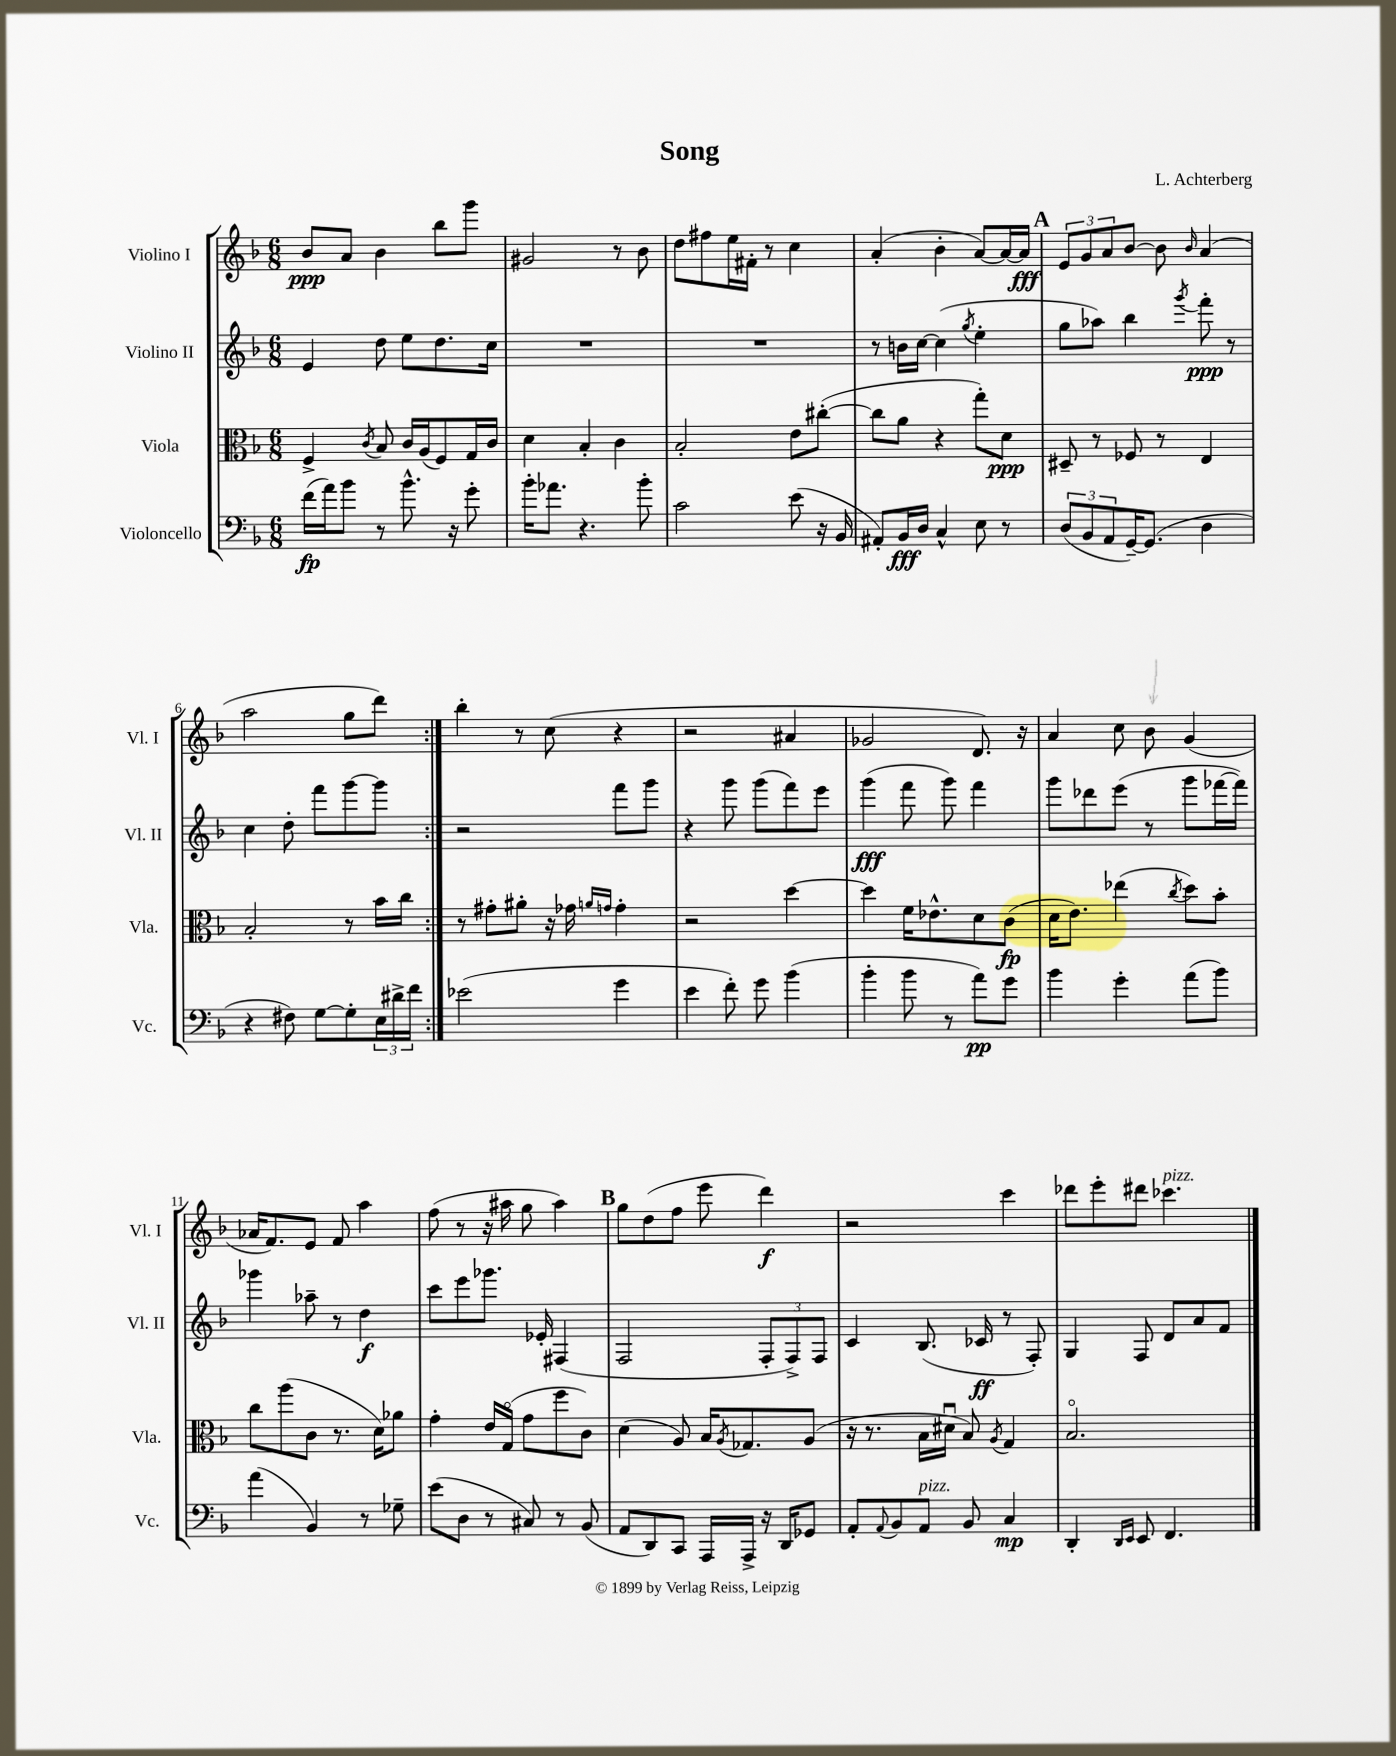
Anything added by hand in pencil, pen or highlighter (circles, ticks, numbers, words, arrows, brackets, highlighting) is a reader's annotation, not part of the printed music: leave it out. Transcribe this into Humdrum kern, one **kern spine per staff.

**kern	**kern	**kern	**kern
*staff4	*staff3	*staff2	*staff1
*clefF4	*clefC3	*clefG2	*clefG2
*k[b-]	*k[b-]	*k[b-]	*k[b-]
*M6/8	*M6/8	*M6/8	*M6/8
(16f	4F^	4e	8b-
16a)	.	.	.
8b-	.	.	8a
.	8qc	.	.
8r	8B-	8dd	4b-
8.b-^^	16c	8ee	.
.	(16A	.	.
.	8F)	8.dd	8bb-
16r	.	.	.
8g'	16G	.	8ggg
.	16c	16cc	.
=	=	=	=
16b-'	4d	2.r	2g#
8.a-	.	.	.
4.r	4B-'	.	.
.	4c	.	8r
8b-'	.	.	8b-
=	=	=	=
2c	2B-'	2.r	8dd
.	.	.	8ff#
.	.	.	16ee
.	.	.	16f#'
.	.	.	8r
(8e	8e	.	4cc
16r	([8cc#'	.	.
16BB-	.	.	.
=	=	=	=
8AA#')	8cc#]	8r	(4a'
16BB-	8a	16b	.
16D	.	[16cc	.
4C^^	4r	(4cc]	4b-'
.	.	8qgg	.
8E	8gg')	4ee'	[8a)
8r	8d	.	16a_
.	.	.	16a]
=	=	=	=
(12D	8D#~	8gg	12e
12BB-	.	.	12g
.	8r	8aa-)	.
12AA	.	.	12a
[16GG~)	8F-	4bb-	[8b-
(8.GG]	.	.	.
.	8r	.	8b-]
.	.	8qggg	16qqb-
4D	4E	8fff'	(4a
.	.	8r	.
=	=	=	=
4r	2B-'	4cc	2aa
8F#)	.	8dd'	.
[8G	.	8fff	.
8G']	8r	[8ggg	8gg
24E	16b-	8ggg]	8ddd)
24d#^	.	.	.
.	16cc	.	.
24f	.	.	.
=:|!	=:|!	=:|!	=:|!
(2e-	8r	2r	4bb-'
.	8g#'	.	.
.	8a#'	.	8r
.	16r	.	(8cc
.	16g-	.	.
.	16qqa	.	.
.	16qqg	.	.
4g	4g'	8fff	4r
.	.	8ggg	.
=	=	=	=
4e	2r	4r	2r
8f')	.	8ggg	.
8g	.	(8ggg	.
(4b-	[4dd	8fff)	4a#
.	.	8eee	.
=	=	=	=
4b-'	4dd]	(4ggg	2g-
8b-	16f	8fff	.
.	8.e-^^	.	.
8r	.	8ggg)	.
8a)	8d	4fff	8.d)
8g	(8c	.	.
.	.	.	16r
=	=	=	=
4b-	16d	8ggg	4a
.	8.e)	.	.
.	.	8ddd-	.
4g'	(4ee-	(8eee	8cc
.	.	8r	8b-
.	8qcc	.	.
(8a	8dd)	8ggg	(4g
8b-)	8b-'	[16fff-	.
.	.	16fff-])	.
=	=	=	=
(4a	8cc	4ggg-	16a-
.	.	.	8.f)
.	(8aa	.	.
4BB-)	8c	8aa-~	8e
.	8.r	8r	8f
8r	.	4dd	4aa
.	16d)	.	.
8G-~	8a-	.	.
=	=	=	=
(8e	4g'	8ccc	(8ff
8D	.	8eee	8r
8r	16e	8.ggg-	16r
.	(16Go	.	16aa#
8C#)	8g	.	8gg
.	.	16e-'	.
8r	8ff	(4F#	4aa#)
(8BB-	8c)	.	.
=	=	=	=
8AA	(4d	2F	8gg
8DD)	.	.	(8dd
8CC	8A)	.	8ff
16AAA	16B-	.	8eee
.	8qA	.	.
16AAA^	8.G-	.	.
16r	.	12F'	4ddd)
16DD	.	.	.
.	.	12F^)	.
8GG-	(8A	.	.
.	.	12F	.
=	=	=	=
8AA'	16r	4c	2r
.	8.r	.	.
8qqAA	.	.	.
8BB-	.	.	.
8AA	16B-	(8.B-	.
.	16d#u	.	.
8BB-	8B-)	.	.
.	.	16c-	.
.	8qA	.	.
4C	4G	8r	4ccc
.	.	8F')	.
=	=	=	=
4DD'	2.B-o	4G	8ddd-
.	.	.	8eee'
16qqDD	.	.	.
16qqEE	.	.	.
8EE	.	8F	8ddd#
4.FF	.	8d	4.ccc-
.	.	8a	.
.	.	8f	.
==	==	==	==
*-	*-	*-	*-
